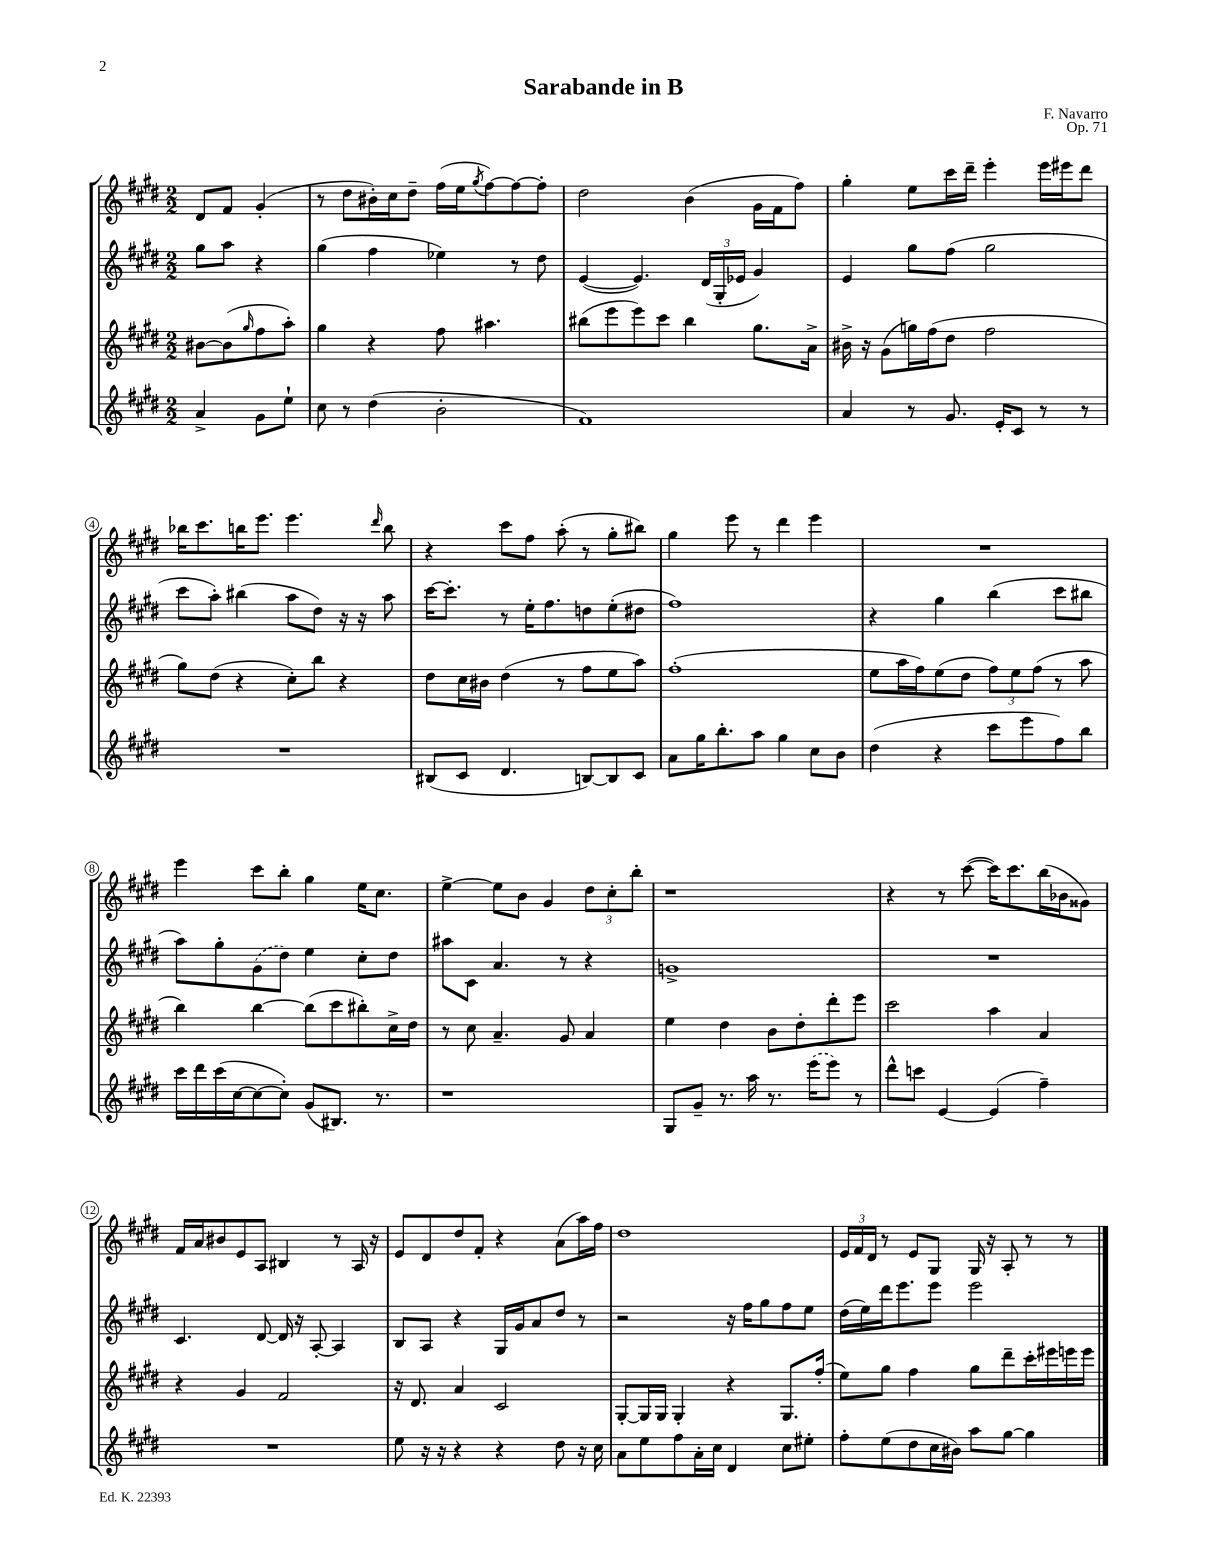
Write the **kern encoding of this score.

**kern	**kern	**kern	**kern
*staff4	*staff3	*staff2	*staff1
*clefG2	*clefG2	*clefG2	*clefG2
*k[f#c#g#d#]	*k[f#c#g#d#]	*k[f#c#g#d#]	*k[f#c#g#d#]
*M2/2	*M2/2	*M2/2	*M2/2
4a^	[8b#	8gg#	8d#
.	(8b#]	8aa	8f#
.	16qqgg#	.	.
8g#	8ff#	4r	(4g#'
8ee`	8aa')	.	.
=	=	=	=
8cc#	4gg#	(4gg#	8r
8r	.	.	8dd#
(4dd#	4r	4ff#	16b#')
.	.	.	16cc#
.	.	.	8dd#~
2b'	8ff#	4ee-)	(16ff#
.	.	.	16ee
.	.	.	8qgg#
.	4.aa#	.	[8ff#)
.	.	8r	8ff#_
.	.	8dd#	8ff#']
=	=	=	=
1f#)	(8bb#	([4e	2dd#
.	8eee	.	.
.	8eee)	4.e])	.
.	8ccc#	.	.
.	4bb#	.	(4b
.	.	(24d#	.
.	.	24G#'	.
.	.	24e-	.
.	8.gg#	4g#)	16g#
.	.	.	16f#
.	.	.	8ff#)
.	16a^	.	.
=	=	=	=
4a	16b#^	4e	4gg#'
.	16r	.	.
.	(8g#	.	.
8r	16gg)	8gg#	8ee
.	(16ff#	.	.
8.g#	8dd#	(8ff#	16ccc#
.	.	.	16ddd#~
.	2ff#	2gg#	4eee'
16e'	.	.	.
8c#	.	.	.
8r	.	.	16eee
.	.	.	16eee#
8r	.	.	8ddd#
=	=	=	=
1r	8gg#)	8ccc#	16bb-
.	.	.	8.ccc#
.	(8dd#	8aa')	.
.	4r	(4bb#	16bb
.	.	.	8.eee
.	8cc#')	8aa	4.eee
.	8bb	8dd#)	.
.	4r	16r	.
.	.	16r	.
.	.	.	16qqddd#
.	.	8aa	8bb
=	=	=	=
(8B#	8dd#	[16ccc#	4r
.	.	8.ccc#']	.
8c#	16cc#	.	.
.	16b#	.	.
4.d#	(4dd#	8r	8ccc#
.	.	16ee'	8ff#
.	.	8.ff#	.
.	8r	.	(8aa'
[8B)	8ff#	8dd	8r
8B]	8ee	(8ee'	8gg#'
8c#	8aa)	8dd#	8bb#)
=	=	=	=
8a	(1ff#'	1ff#)	4gg#
16gg#	.	.	.
8.bb'	.	.	.
.	.	.	8eee
8aa	.	.	8r
4gg#	.	.	4ddd#
8cc#	.	.	4eee
8b	.	.	.
=	=	=	=
(4dd#	8ee	4r	1r
.	16aa	.	.
.	16ff#)	.	.
4r	(8ee	4gg#	.
.	8dd#	.	.
8ccc#	12ff#)	(4bb	.
.	12ee	.	.
8eee	.	.	.
.	(12ff#	.	.
8ff#)	8r	8ccc#	.
8bb	8aa	8bb#	.
=	=	=	=
16ccc#	4bb)	8aa)	4eee
16ddd#	.	.	.
(16ccc#	.	8gg#'	.
[16cc#	.	.	.
8cc#_	[4bb	(8g#	8ccc#
8cc#'])	.	8dd#)	8bb'
(8g#	(8bb]	4ee	4gg#
8.B#)	8ccc#	.	.
.	8bb#')	8cc#'	16ee
8.r	.	.	8.cc#
.	16cc#^	8dd#	.
.	16dd#	.	.
=	=	=	=
1r	8r	8aa#	[4ee^
.	8cc#	8c#	.
.	4.a~	4.a	8ee]
.	.	.	8b
.	.	.	4g#
.	8g#	8r	.
.	4a	4r	12dd#
.	.	.	12cc#'
.	.	.	12bb'
=	=	=	=
8G#	4ee	1g^	1r
8g#~	.	.	.
8.r	4dd#	.	.
16aa	.	.	.
8.r	8b	.	.
.	8dd#'	.	.
(16eee	.	.	.
8eee)	8ddd#'	.	.
8r	8eee	.	.
=	=	=	=
8ddd#^^	2ccc#	1r	4r
8ccc	.	.	.
[4e	.	.	8r
.	.	.	([8ccc#
(4e]	4aa	.	16ccc#])
.	.	.	8.ccc#
4ff#~)	4a	.	(16bb
.	.	.	16b-
.	.	.	8g##)
=	=	=	=
1r	4r	4.c#	16f#
.	.	.	16a
.	.	.	8b#
.	4g#	.	8e
.	.	[8d#	8A
.	2f#	16d#]	4B#
.	.	16r	.
.	.	[8A'	.
.	.	4A]	8r
.	.	.	16A
.	.	.	16r
=	=	=	=
8ee	16r	8B	8e
.	8.d#	.	.
16r	.	8A	8d#
16r	.	.	.
4r	4a	4r	8dd#
.	.	.	8f#'
4r	2c#	16G#	4r
.	.	16g#	.
.	.	8a	.
8dd#	.	8dd#	(8a
16r	.	8r	16aa)
16cc#	.	.	16ff#
=	=	=	=
8a	[8G#'	2r	1dd#
8ee	16G#]	.	.
.	16G#	.	.
8ff#	4G#'	.	.
16a'	.	.	.
16cc#	.	.	.
4d#	4r	16r	.
.	.	16ff#	.
.	.	8gg#	.
8cc#	8.G#	8ff#	.
8ee#'	.	8ee	.
.	(16ff#'	.	.
=	=	=	=
8ff#'	8ee)	(16dd#	24e
.	.	.	24f#
.	.	16ee)	.
.	.	.	24d#
(8ee	8gg#	16ddd#	8r
.	.	8.eee	.
8dd#	4ff#	.	8e
16cc#	.	8eee	8G#
16b#)	.	.	.
8aa	8gg#	2eee	16G#
.	.	.	16r
[8gg#	8ddd#~	.	8A'
4gg#]	16ccc#'	.	8r
.	16eee#	.	.
.	16eee	.	8r
.	16eee	.	.
==	==	==	==
*-	*-	*-	*-
